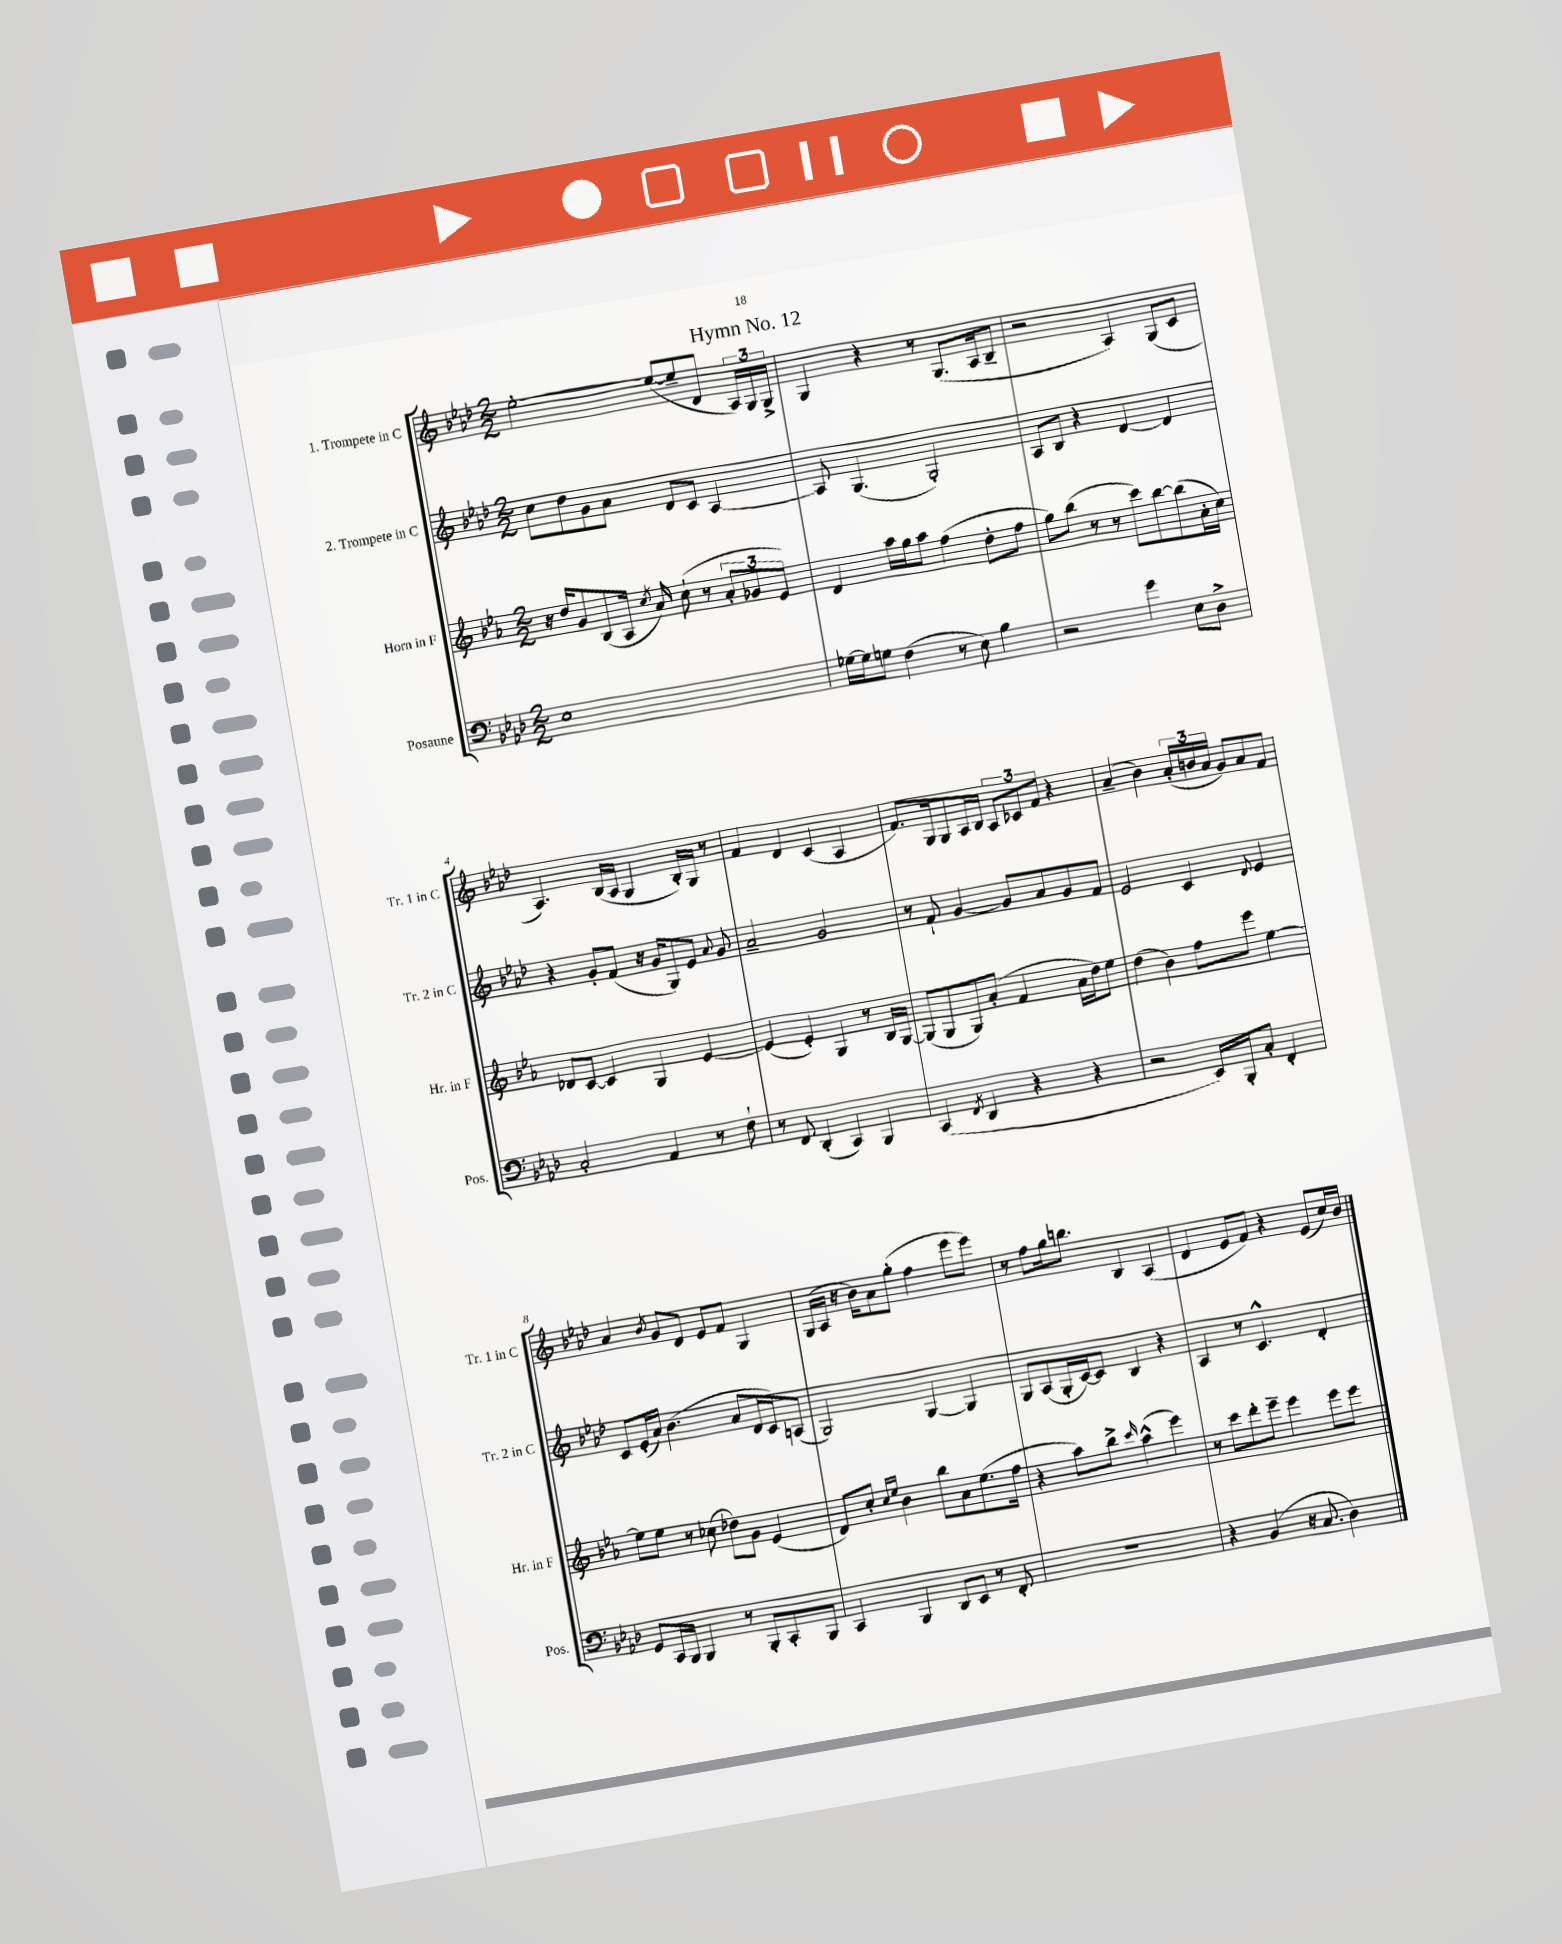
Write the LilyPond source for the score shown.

\header { title = "Hymn No. 12" }
<<
\new StaffGroup <<
\new Staff = "s0" \with { instrumentName = "1. Trompete in C" shortInstrumentName = "Tr. 1 in C" } {
    \clef treble \key aes \major \numericTimeSignature \time 2/2
    \autoBeamOff ees''2~-. ees''8[~( ees''8-- des'8] \tuplet 3/2 { aes16[) g16 g16]-> } |
    g4 r4 r8 g8.[( aes16 bes8]-- |
    r2 aes4) g8[( c'8] |
    aes4.) bes16[( aes16] g4 bes16[-.) g16] r8 |
    f'4 des'4 c'4( aes4 |
    f'8.[) g16 g8 aes16 bes16] \tuplet 3/2 { aes8[ ces'8 f'8] } r4 |
    aes'4--( bes'4) \tuplet 3/2 { aes'16[-.( b'16 aes'16] } g'8[) aes'8 f'8] |
    aes'4 \acciaccatura { bes'8 } g'8[ des'8] ees'8[ f'8] g4 |
    g16[( aes16] r16 bes'16[) aes'8 g''8]-.( f''4 ees'''8[ ees'''8]) |
    r8 f''8[ g''16 b''8.] bes4 aes4( |
    des'4 ees'8[ f'8]) r4 ees'8[( c''16) bes'16] \bar "|." |
}
\new Staff = "s1" \with { instrumentName = "2. Trompete in C" shortInstrumentName = "Tr. 2 in C" } {
    \clef treble \key aes \major \numericTimeSignature \time 2/2
    \autoBeamOff c''8[ des''8 g'8 aes'8] des'8[ c'8] aes4~ |
    aes8 g4.( g2-.) |
    aes8[ bes8] r4 des'4~ des'4 |
    r4 g'8[-. f'8]( r16 g'16[ g8) ees'8] \appoggiatura { aes'8 } g'8 |
    aes'2-- g'2 |
    r8 f'8-! g'4~ g'8[ aes'8 g'8 f'8] |
    ees'2 c'4 \appoggiatura { des'8 } ees'4 |
    c'8[ ees'16-.( aes'16]) bes'4.( aes'8[ des'16 c'16) a8]( |
    g2) g4~ g4 |
    g8[ aes8( g16-. c'16~) c'8] bes4 r4 |
    aes4 r8 c'4.-^ des'4-. \bar "|." |
}
\new Staff = "s2" \with { instrumentName = "Horn in F" shortInstrumentName = "Hr. in F" } {
    \clef treble \key ees \major \numericTimeSignature \time 2/2
    \autoBeamOff r16 d''16[ g'8 bes8( aes16] \acciaccatura { c''8 } aes'16) c''8-!( r8 \tuplet 3/2 { aes'8[-. ges'8 ees'8]) } |
    d'4 aes''16[ g''16 aes''8] f''4( d''8[-. f''8] |
    g''8[) bes''8]( r8 r8 c'''8[) bes''8~ bes''8( aes'16-. c''16]) |
    des'8[ c'8]~ c'4 g4 ees'4~ |
    ees'4( ees'4-.) g4 r8 bes16[ g16]~ |
    g8[( g8 g8) aes'8]-.( f'4 aes'16[ d''16) ees''8] |
    d''4( bes'4) f''8[ ees'''8] ees''4~ |
    ees''8[ ees''8] r8 ces''8( des''8[) g'8] ees'4( |
    d'8[) c''8]-. \grace { c''16[ ees''16] } bes'4 bes''8[ aes'8 ees''8.( f''16] |
    r4 aes''8[) bes''8]-> \grace { c'''16 } aes''4-^( ees'''4) |
    r8 c'''8[ d'''8-. ees'''8]-- ees'''4 ees'''8[ ees'''8] \bar "|." |
}
\new Staff = "s3" \with { instrumentName = "Posaune" shortInstrumentName = "Pos." } {
    \clef bass \key aes \major \numericTimeSignature \time 2/2
    \autoBeamOff ees1 |
    ges16[~ ges16 g8] f4( r8 ees8) bes4 |
    r2 g'4 ees8[ des8]-> |
    c2-. aes,4 r8 f8-! |
    r8 f,8 des,4-.( c,4) bes,,4 |
    c,4( \acciaccatura { f,8 } des,4 r4 r4 |
    r2 ees,16[) bes,,16-. c8]-. f,4-. |
    g,8[ c,16 bes,,16] bes,,4 r8 bes,,8[-. c,8-. bes,,8] |
    c,4 bes,,4 des,8[ ees,8] r8 f,8-. |
    R1 |
    r4 bes,4( r16 c8. des4) \bar "|." |
}
>>
>>
